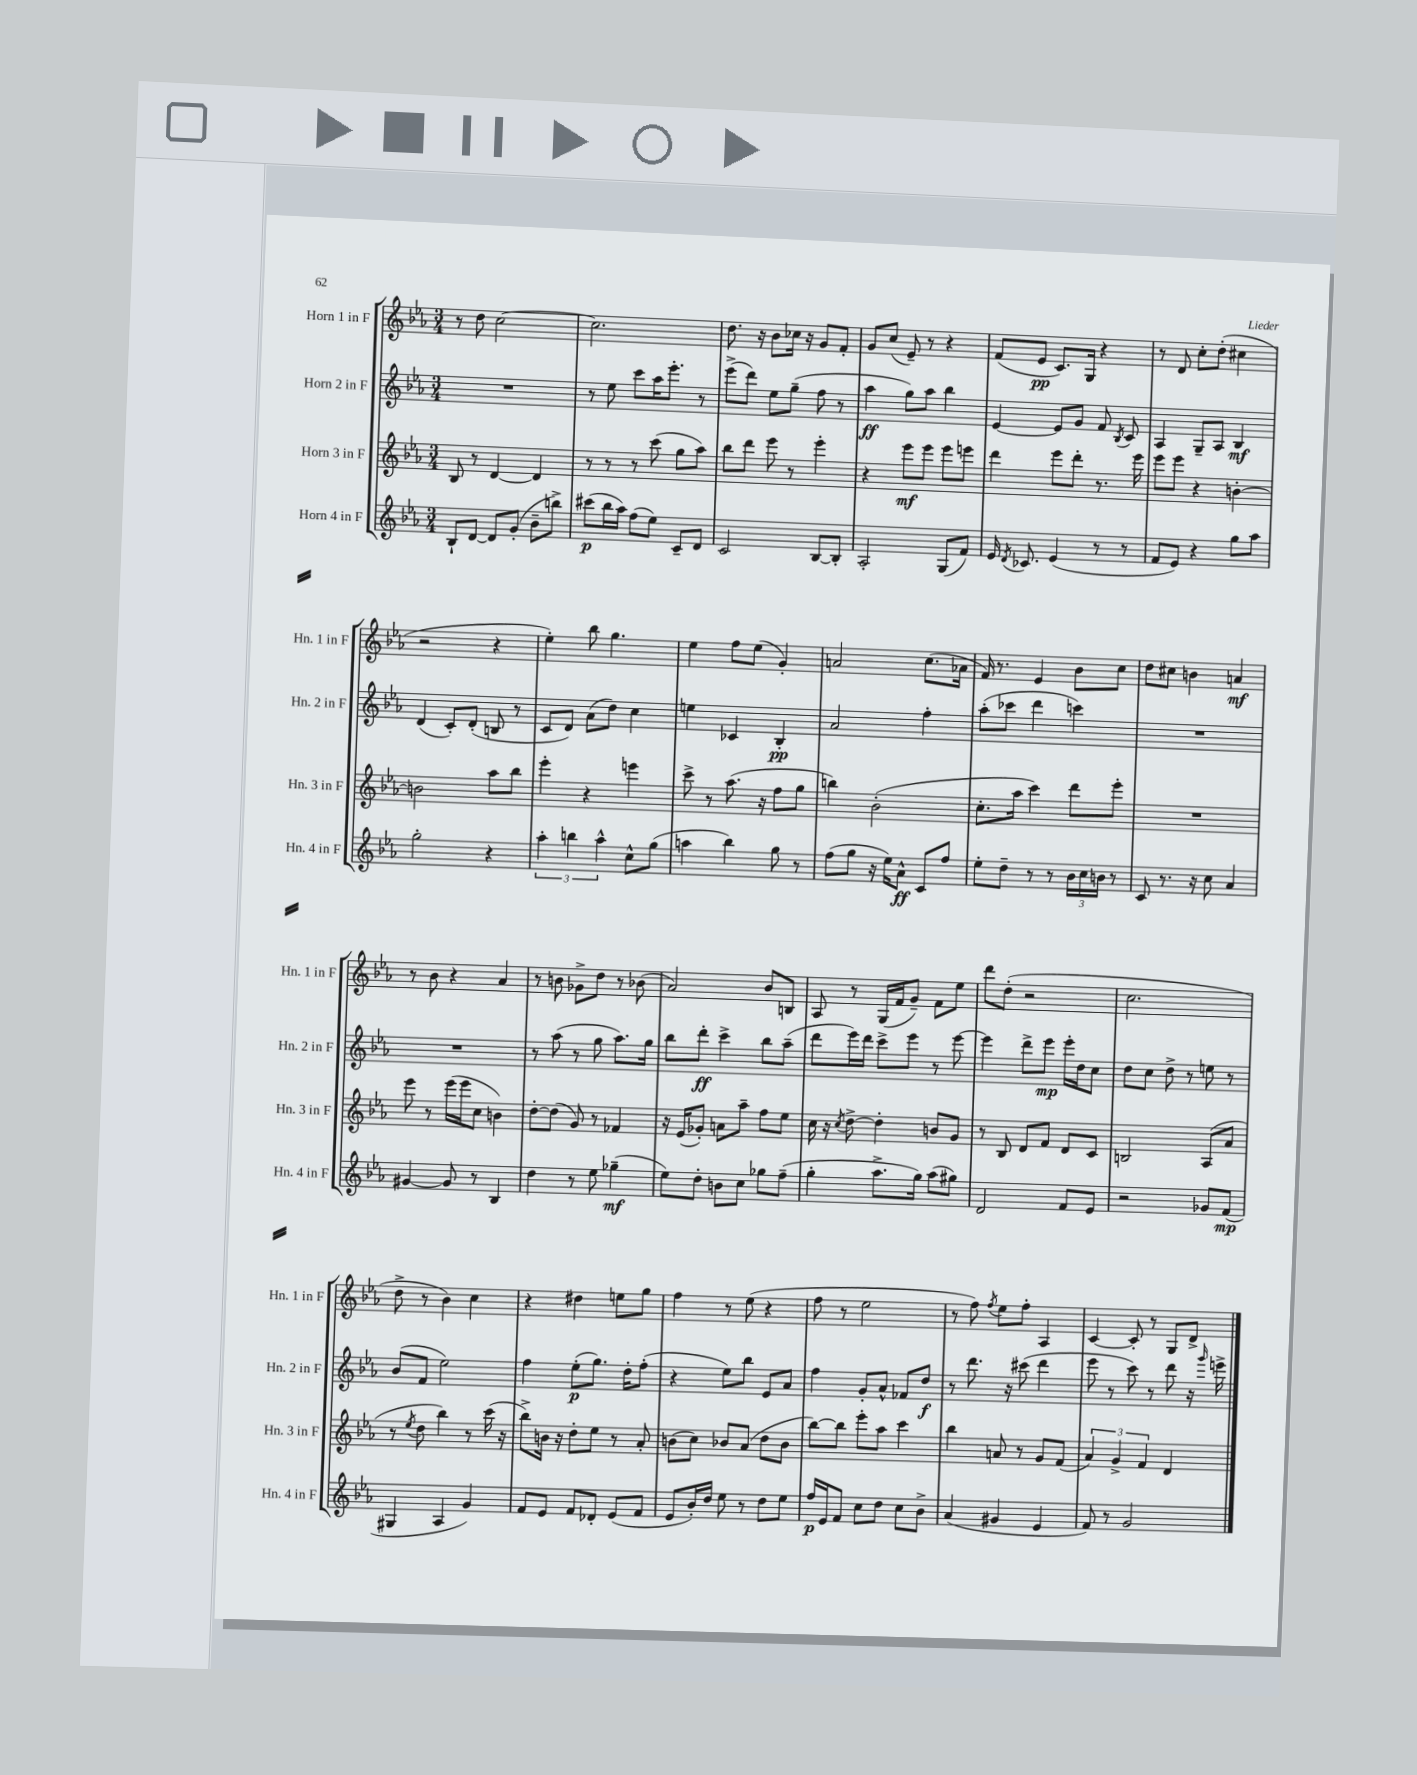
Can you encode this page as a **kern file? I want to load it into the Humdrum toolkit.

**kern	**dynam	**kern	**dynam	**kern	**dynam	**kern	**dynam
*part4	*part4	*part3	*part3	*part2	*part2	*part1	*part1
*staff4	*staff4	*staff3	*staff3	*staff2	*staff2	*staff1	*staff1
*I"Horn 4 in F	*	*I"Horn 3 in F	*	*I"Horn 2 in F	*	*I"Horn 1 in F	*
*I'Hn. 4 in F	*	*I'Hn. 3 in F	*	*I'Hn. 2 in F	*	*I'Hn. 1 in F	*
*clefG2	*	*clefG2	*	*clefG2	*	*clefG2	*
*k[b-e-a-]	*	*k[b-e-a-]	*	*k[b-e-a-]	*	*k[b-e-a-]	*
*M3/4	*	*M3/4	*	*M3/4	*	*M3/4	*
=4	=4	=4	=4	=4	=4	=4	=4
8B-`/L	.	8B-/	.	2.r	.	8r	.
[8d/J	.	8r	.	.	.	8dd\	.
8d/L]	.	[4d/	.	.	.	[2cc\	.
(8g'/J	.	.	.	.	.	.	.
8b-~\L	.	4d/]	.	.	.	.	.
8bbn^\J)	.	.	.	.	.	.	.
=5	=5	=5	=5	=5	=5	=5	=5
(8ccc#X\L	p	8r	.	8r	.	2.cc\]	.
16bb-\L	.	8r	.	8ee-\	.	.	.
16aa-\JJ)	.	.	.	.	.	.	.
(8ff\L	.	8r	.	8ccc\L	.	.	.
8ee-\J)	.	(8ccc\	.	16aa-\K	.	.	.
.	.	.	.	8.eee-'\J	.	.	.
8c~/L	.	8gg\L	.	.	.	.	.
8d/J	.	8aa-\J)	.	8r	.	.	.
=6	=6	=6	=6	=6	=6	=6	=6
2c/	.	8bb-\L	.	(8eee-^\L	.	8.dd\	.
.	.	8ddd\J	.	8ddd\J)	.	.	.
.	.	.	.	.	.	16r	.
.	.	8eee-\	.	8ee-\L	.	8b-\L	.
.	.	8r	.	(8gg~\J	.	16cc-X\Jk	.
.	.	.	.	.	.	16r	.
[8B-/L	.	4eee-'\	.	8ff\	.	8g/L	.
8B-'/J]	.	.	.	8r	.	8f'/J	.
=7	=7	=7	=7	=7	=7	=7	=7
2A-'/	.	4r	.	4aa-\	ff	8g/L	.
.	.	.	.	.	.	(8cc/J	.
.	.	8eee-\L	mf	8gg\L)	.	8e-~/)	.
.	.	8eee-\J	.	8aa-\J	.	8r	.
(8G/L	.	8eee-\L	.	4bb-\	.	4r	.
8f/J)	.	8eeen\J	.	.	.	.	.
=8	=8	=8	=8	=8	=8	=8	=8
16e-/	.	4ddd\	.	[4e-/	.	(8f/L	.
8qd/	.	.	.	.	.	.	.
8.c-X/	.	.	.	.	.	.	.
.	.	.	.	.	.	8e-/J	pp
(4e-/	.	8eee-\L	.	8e-/L]	.	8.c/L)	.
.	.	8ddd'\J	.	8g/J	.	.	.
.	.	.	.	.	.	16G/Jk	.
8r	.	8.r	.	8f/	.	4r	.
.	.	.	.	8qB-/	.	.	.
8r	.	.	.	8c/	.	.	.
.	.	16eee-\	.	.	.	.	.
=9	=9	=9	=9	=9	=9	=9	=9
8f/L	.	8eee-\L	.	4A-/	.	8r	.
8e-/J)	.	8eee-\J	.	.	.	8d/	.
4r	.	4r	.	8G~/L	.	8cc'\L	.
.	.	.	.	8A-/J	.	(8dd'\J	.
8gg\L	.	[4bn'\	.	4B-/	mf	4cc#X\	.
8aa-\J	.	.	.	.	.	.	.
!!LO:LB:g=z
=10	=10	=10	=10	=10	=10	=10	=10
2gg'\	.	2bn\]	.	(4d/	.	2r	.
.	.	.	.	8c'/L)	.	.	.
.	.	.	.	(8d'/J	.	.	.
4r	.	8aa-\L	.	8Bn/	.	4r	.
.	.	8bb-\J	.	8r	.	.	.
=11	=11	=11	=11	=11	=11	=11	=11
6aa-'\	.	4eee-'\	.	8c/L	.	4ee-'\)	.
.	.	.	.	8d/J)	.	.	.
6bbn\	.	.	.	.	.	.	.
.	.	4r	.	(8a-\L	.	8bb-\	.
6aa-^^\	.	.	.	.	.	.	.
.	.	.	.	8dd\J)	.	4.gg\	.
8cc^^\L	.	4eeen\	.	4cc\	.	.	.
(8gg\J	.	.	.	.	.	.	.
=12	=12	=12	=12	=12	=12	=12	=12
4aan\	.	8ccc^\	.	4een\	.	4ee-\	.
.	.	8r	.	.	.	.	.
4bb-\)	.	(8.aa-\	.	4c-X/	.	8ff\L	.
.	.	.	.	.	.	(8ee-\J	.
.	.	16r	.	.	.	.	.
8gg\	.	8ff\L	.	4B-'/	pp	4g'/)	.
8r	.	8gg\J	.	.	.	.	.
=13	=13	=13	=13	=13	=13	=13	=13
(8ff\L	.	4bbn\)	.	2a-/	.	2an/	.
8gg\J	.	.	.	.	.	.	.
16r	.	(2b-'\	.	.	.	.	.
16ee-\KL)	.	.	.	.	.	.	.
8a-^^\J	ff	.	.	.	.	.	.
8c/L	.	.	.	4ff'\	.	(8.cc\L	.
8ff/J	.	.	.	.	.	.	.
.	.	.	.	.	.	16a-X\Jk	.
=14	=14	=14	=14	=14	=14	=14	=14
8ee-'\L	.	8.cc'\L	.	(8aa-'\L	.	16f/)	.
.	.	.	.	.	.	8.r	.
8dd~\J	.	.	.	8ccc-X\J	.	.	.
.	.	16aa-\Jk	.	.	.	.	.
8r	.	4ccc\)	.	4ddd\	.	4e-/	.
8r	.	.	.	.	.	.	.
24b-\LL	.	8ddd\L	.	4cccn\)	.	8b-\L	.
24cc\	.	.	.	.	.	.	.
24bn\JJ	.	.	.	.	.	.	.
8r	.	8eee-'\J	.	.	.	8cc\J	.
=15	=15	=15	=15	=15	=15	=15	=15
8c/	.	2.r	.	2.r	.	8dd\L	.
8.r	.	.	.	.	.	8cc#X\J	.
.	.	.	.	.	.	4bn\	.
16r	.	.	.	.	.	.	.
8cc\	.	.	.	.	.	.	.
4a-/	.	.	.	.	.	4an/	mf
!!LO:LB:g=z
=16	=16	=16	=16	=16	=16	=16	=16
[4g#X/	.	8eee-\	.	2.r	.	8r	.
.	.	8r	.	.	.	8b-\	.
8g#/]	.	(16eee-\LL	.	.	.	4r	.
.	.	16eee-\J	.	.	.	.	.
8r	.	8cc\J	.	.	.	.	.
4B-/	.	4bn\)	.	.	.	4a-/	.
=17	=17	=17	=17	=17	=17	=17	=17
4dd\	.	[8dd'\L	.	8r	.	8r	.
.	.	(8dd\J]	.	(8aa-\	.	8bn\	.
8r	.	8g/)	.	8r	.	8g-X^\L	.
8ee-\	.	8r	.	8gg\	.	8dd\J	.
(4gg-X~\	mf	4f-X/	.	8.aa-\L)	.	8r	.
.	.	.	.	.	.	(8b-X\	.
.	.	.	.	16gg\Jk	.	.	.
=18	=18	=18	=18	=18	=18	=18	=18
8ee-\L)	.	16r	.	8bb-\L	.	2a-/)	.
.	.	(16e-/KL	.	.	.	.	.
8dd'\J	.	8g-X'/J)	.	8ddd'\J	ff	.	.
8bn\L	.	8an\L	.	4ccc^\	.	.	.
8cc\J	.	8aa-~\J	.	.	.	.	.
8gg-X\L	.	8ff\L	.	8bb-\L	.	8b-/L	.
(8ff~\J	.	8ee-\J	.	(8aa-~\J	.	8Bn/J	.
=19	=19	=19	=19	=19	=19	=19	=19
4gg'\	.	16cc\	.	8ddd\L	.	8A-/	.
.	.	16r	.	.	.	.	.
.	.	8qcc/	.	.	.	.	.
.	.	[8dd^\	.	16eee-\L)	.	8r	.
.	.	.	.	16ddd\JJ	.	.	.
8.aa-^\L	.	4dd'\]	.	8ccc^\L	.	(16G/LL	.
.	.	.	.	.	.	16f/J	.
.	.	.	.	8eee-\J	.	8g~/J)	.
16gg\Jk)	.	.	.	.	.	.	.
(8aa-\L	.	8bn/L	.	8r	.	8f\L	.
8gg#X\J)	.	8g/J	.	[8eee-\	.	8ee-\J	.
=20	=20	=20	=20	=20	=20	=20	=20
2d/	.	8r	.	4eee-\]	.	8ddd\L	.
.	.	8B-/	.	.	.	(8dd'\J	.
.	.	8d/L	.	8ddd^\L	.	2r	.
.	.	8f/J	.	8eee-\J	mp	.	.
8f/L	.	8d/L	.	16eee-'\LL	.	.	.
.	.	.	.	16dd\J	.	.	.
8e-/J	.	8c/J	.	8cc\J	.	.	.
=21	=21	=21	=21	=21	=21	=21	=21
2r	.	2Bn/	.	8dd\L	.	2.cc\	.
.	.	.	.	8cc\J	.	.	.
.	.	.	.	8dd^\	.	.	.
.	.	.	.	8r	.	.	.
8g-X/L	.	(8A-/L	.	8een\	.	.	.
(8f/J	mp	8a-/J	.	8r	.	.	.
!!LO:LB:g=z
=22	=22	=22	=22	=22	=22	=22	=22
4G#X/	.	8r	.	(8b-/L	.	8dd^\	.
.	.	8qee-/	.	.	.	.	.
.	.	8dd\	.	8f/J	.	8r	.
4A-/	.	4bb-\)	.	2ee-\)	.	4b-\)	.
4g/)	.	8r	.	.	.	4cc\	.
.	.	(16ccc\	.	.	.	.	.
.	.	16r	.	.	.	.	.
=23	=23	=23	=23	=23	=23	=23	=23
8f/L	.	8bb-^\L)	.	4ff\	.	4r	.
8e-/J	.	16bn\Jk	.	.	.	.	.
.	.	16r	.	.	.	.	.
8f/L	.	8dd'\L	.	(8ee-'\L	p	4dd#X\	.
8d-X'/J	.	8ee-\J	.	8.gg\J)	.	.	.
(8e-/L	.	8r	.	.	.	8een\L	.
.	.	.	.	16dd'\KL	.	.	.
8f/J	.	8a-'/	.	(8ff'\J	.	8gg\J	.
=24	=24	=24	=24	=24	=24	=24	=24
8e-/L	.	(8bn\L	.	4r	.	4ff\	.
16b-'/L)	.	8cc\J)	.	.	.	.	.
16dd/JJ	.	.	.	.	.	.	.
8ee-\	.	8b-X/L	.	8ee-\L)	.	8r	.
8r	.	(8a-/J	.	8bb-\J	.	(8ee-\	.
8dd\L	.	8dd\L	.	8e-/L	.	4r	.
8ee-\J	.	8b-\J	.	8a-/J	.	.	.
=25	=25	=25	=25	=25	=25	=25	=25
16ff/LL	p	[8bb-\L)	.	4ff\	.	8ff\	.
16e-/J	.	.	.	.	.	.	.
8f/J	.	8bb-\J]	.	.	.	8r	.
8cc\L	.	8eee-'\L	.	8g'/L	.	2ee-\	.
8dd\J	.	8aa-\J	.	8a-^^/J	.	.	.
8cc\L	.	4ccc\	.	8f-X/L	.	.	.
8b-^\J	.	.	.	8dd/J	f	.	.
=26	=26	=26	=26	=26	=26	=26	=26
(4a-/	.	4bb-\	.	8r	.	8r	.
.	.	.	.	8.ddd\	.	8ff\)	.
.	.	.	.	.	.	8qff/	.
4g#X/	.	8an/	.	.	.	8ee-\L	.
.	.	.	.	16r	.	.	.
.	.	8r	.	(8ccc#X\	.	8ff'\J	.
4e-/	.	8g/L	.	4ddd\	.	4A-/	.
.	.	(8f/J	.	.	.	.	.
=27	=27	=27	=27	=27	=27	=27	=27
8f/)	.	6a-/)	.	8eee-\	.	[4c/	.
8r	.	.	.	8r	.	.	.
.	.	6g^/	.	.	.	.	.
2g/	.	.	.	8ccc\)	.	8c'/]	.
.	.	6f/	.	.	.	.	.
.	.	.	.	8r	.	8r	.
.	.	4d/	.	8ddd\	.	8G/L	.
.	.	.	.	16r	.	8d^/J	.
.	.	.	.	16qqggg/	.	.	.
.	.	.	.	16eeen^\	.	.	.
==	==	==	==	==	==	==	==
*-	*-	*-	*-	*-	*-	*-	*-
